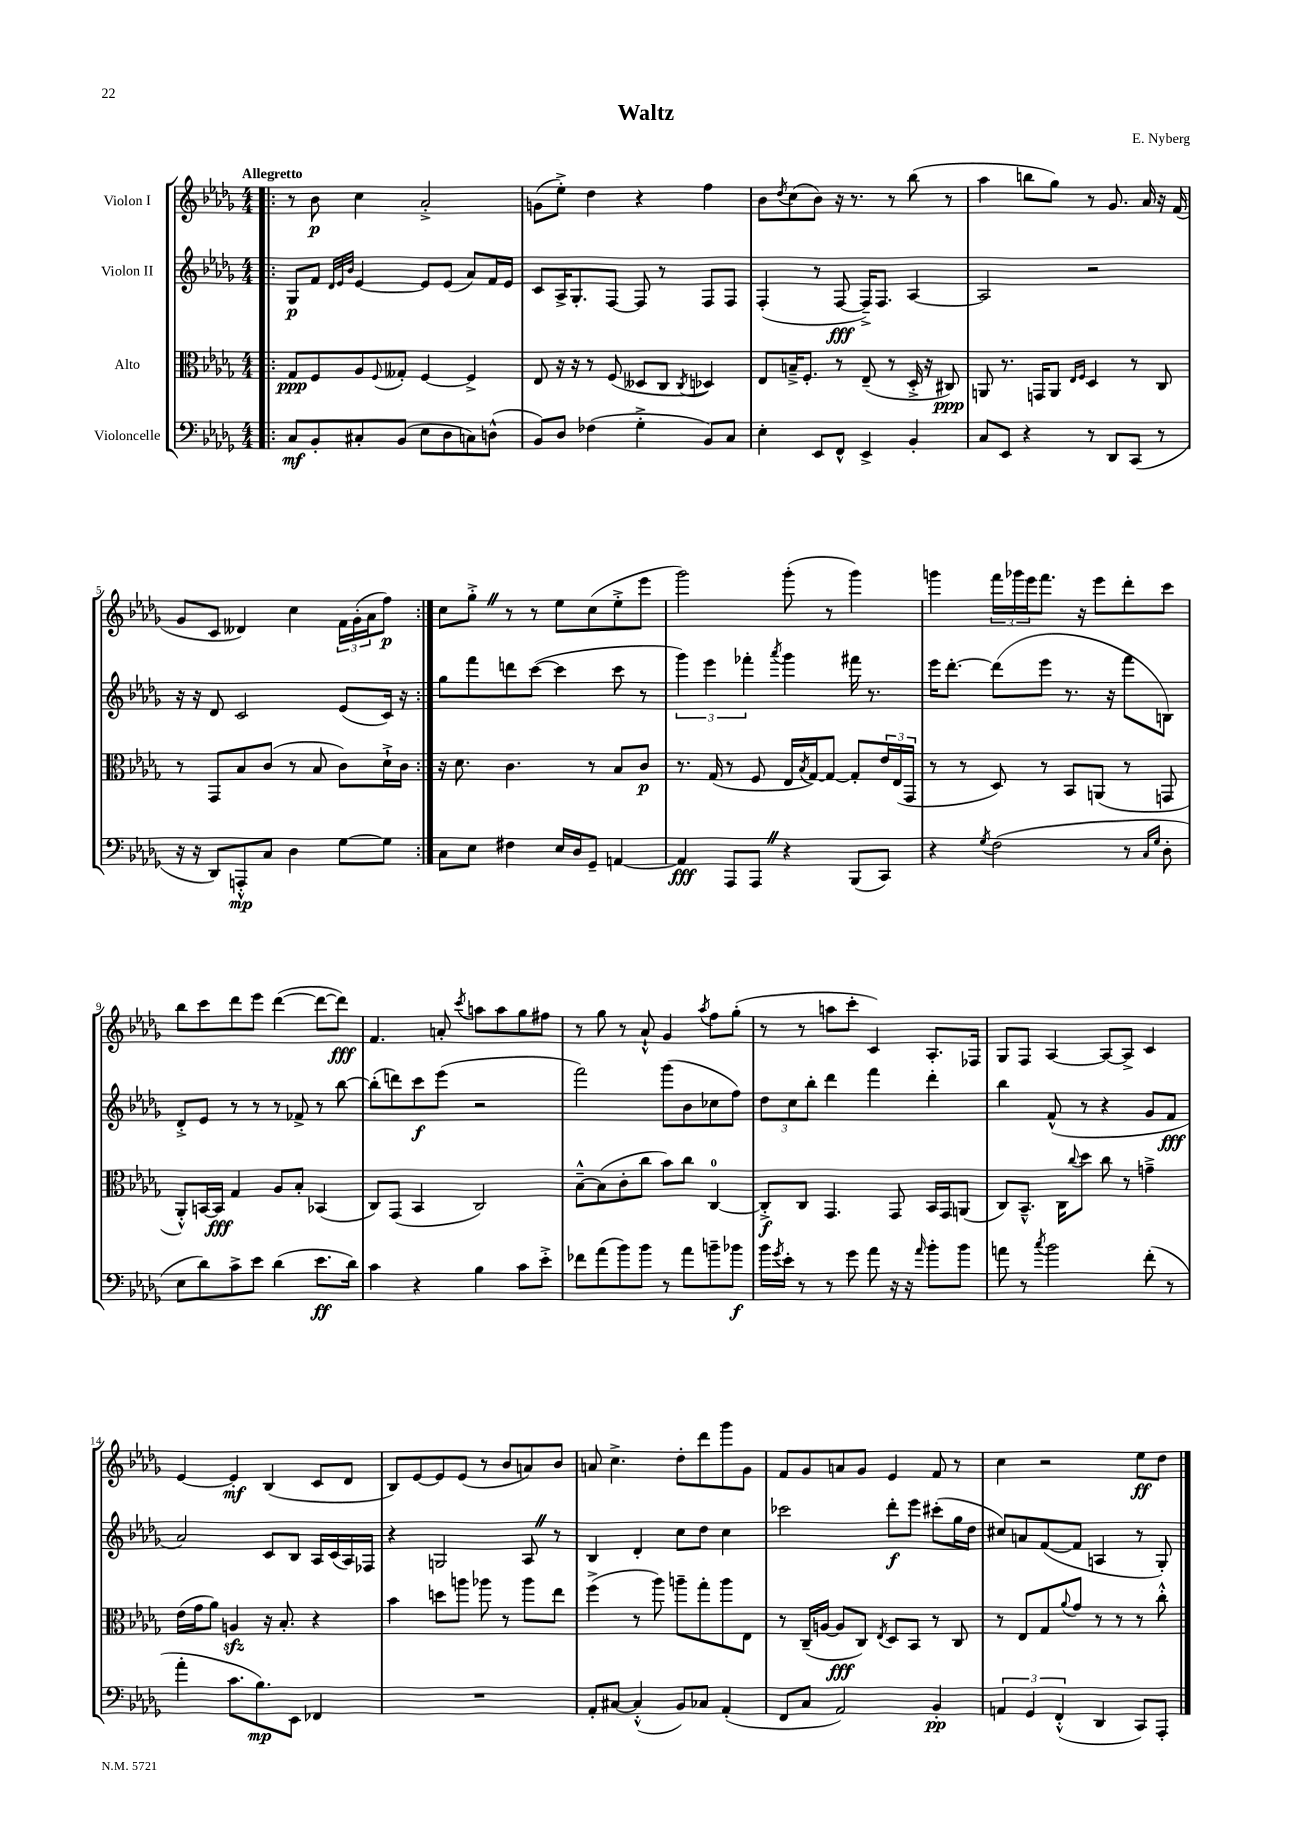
\header { title = "Waltz" composer = "E. Nyberg" }
<<
\new StaffGroup <<
\new Staff = "s0" \with { instrumentName = "Violon I" } {
    \clef treble \key des \major \numericTimeSignature \time 4/4 \tempo "Allegretto"
    \repeat volta 2 { \bar ".|:" r8 bes'8\p c''4 aes'2-.-> |
    g'8( ees''8-.->) des''4 r4 f''4 |
    bes'8 \acciaccatura { des''8 } c''8( bes'8) r16 r8. r8 bes''8( r8 |
    aes''4 b''8 ges''8) r8 ges'8. aes'16 r16 f'16( |
    ges'8 c'8 deses'4) c''4 \tuplet 3/2 { f'16 ges'16-.( aes'16 } f''8\p) | }
    c''8 ges''8-.-> \once \override BreathingSign.text = \markup { \musicglyph "scripts.caesura.straight" } \breathe r8 r8 ees''8 c''8( ees''8-.-> ees'''8 |
    ges'''2) ges'''8-.( r8 ges'''4) |
    g'''4 \tuplet 3/2 { f'''16 ges'''16 ees'''16 } f'''8. r16 ees'''8 des'''8-. c'''8 |
    bes''8 c'''8 des'''8 ees'''8 des'''4~( des'''8~ des'''8\fff) |
    f'4. a'8-. \acciaccatura { c'''8 } a''8 a''8 ges''8 fis''8 |
    r8 ges''8 r8 aes'8-!-^ ges'4 \acciaccatura { aes''8 } f''8 ges''8-.( |
    r8 r8 a''8 c'''8-. c'4) aes8.-. fes16 |
    ges8 f8 aes4~ aes8~ aes8-> c'4 |
    ees'4~ ees'4-.\mf bes4( c'8 des'8 |
    bes8) ees'8~ ees'8 ees'8( r8 bes'8 a'8) bes'8 |
    a'8 c''4.-> des''8-. des'''8 ges'''8 ges'8 |
    f'8 ges'8 a'8 ges'8 ees'4 f'8 r8 |
    c''4 r2 ees''8\ff des''8 \bar "|." |
}
\new Staff = "s1" \with { instrumentName = "Violon II" } {
    \clef treble \key des \major \numericTimeSignature \time 4/4
    \repeat volta 2 { \bar ".|:" ges8\p f'8 \grace { des'32 ees'32 bes'32 } ees'4~ ees'8 ees'8( aes'8) f'16 ees'16 |
    c'8 aes16-> ges8.-. f8~ f8 r8 f8 f8 |
    f4-.( r8 f8~\fff f16--->) f8. aes4~ |
    aes2 r2 |
    r16 r16 des'8 c'2 ees'8( c'16) r16 | }
    ges''8 f'''8 d'''8 c'''8~( c'''4 c'''8 r8 |
    \tuplet 3/2 { ges'''4) ees'''4 fes'''4-. } \acciaccatura { aes'''8 } ges'''4 fis'''16 r8. |
    ees'''16 des'''8.~-. des'''8( ees'''8 r8. r16 f'''8 b8) |
    des'8-.-> ees'8 r8 r8 r8 fes'8-> r8 bes''8~ |
    bes''8-.( d'''8) c'''8\f ees'''8( r2 |
    f'''2) ges'''8( bes'8 ces''8 f''8) |
    \tuplet 3/2 { des''8 c''8 bes''8-. } des'''4 f'''4 des'''4-. |
    bes''4 f'8-^( r8 r4 ges'8 f'8\fff |
    aes'2) c'8 bes8 aes16 c'16( aes16) fes16 |
    r4 g2 aes8 \once \override BreathingSign.text = \markup { \musicglyph "scripts.caesura.straight" } \breathe r8 |
    bes4 des'4-. c''8 des''8 c''4 |
    ces'''2 des'''8-.\f ees'''8 cis'''8-.( ges''16 des''16 |
    cis''8) a'8 f'8~( f'8 a4 r8 ges8-.) \bar "|." |
}
\new Staff = "s2" \with { instrumentName = "Alto" } {
    \clef alto \key des \major \numericTimeSignature \time 4/4
    \repeat volta 2 { \bar ".|:" ges8\ppp f8 aes8 \appoggiatura { f8 } geses8-. f4~ f4-> |
    ees8 r16 r16 r8 f8( deses8 c8 \acciaccatura { c8 } des4) |
    ees8 b16---> f8.-. r8 ees8--( r8 des16-.-> r16 cis8\ppp) |
    a,8 r8. g,16 a,8 \grace { ees16 f16 } des4 r8 c8 |
    r8 ges,8 bes8 c'8( r8 bes8 c'8) des'16-!-> c'16 | }
    r16 des'8. c'4. r8 bes8 c'8\p |
    r8. ges16( r8 f8 ees16 \acciaccatura { bes8 } ges16~) ges8~ ges8-. \tuplet 3/2 { ees'16 ees16( ges,16 } |
    r8 r8 des8) r8 bes,8 a,8( r8 g,8 |
    aes,8-.-^) b,16~ b,16\fff ges4 aes8 bes8-. bes,4( |
    c8) ges,8( bes,4 c2) |
    bes8~---^ bes8( c'8-. c''8 bes'8) c''8 c4-0~ |
    c8-.->\f c8 ges,4. ges,8 bes,16 ges,16 a,8( |
    c8) bes,8.---^ c16 \appoggiatura { c''8 } des''8 c''8 r8 g'4---> |
    ees'16( ges'16 aes'8) a4\sfz r16 bes8.-. r4 |
    bes'4 d''8 a''8 aes''8 r8 aes''8 ees''8 |
    f''4->( r8 aes''8) a''8-- ges''8-. a''8 ees8 |
    r8 c16--( a16~ a8\fff c8) \acciaccatura { ees8 } des8 bes,8 r8 c8 |
    r8 ees8 ges8 \appoggiatura { aes'8 } ges'8 r8 r8 r8 c''8-.-^ \bar "|." |
}
\new Staff = "s3" \with { instrumentName = "Violoncelle" } {
    \clef bass \key des \major \numericTimeSignature \time 4/4
    \repeat volta 2 { \bar ".|:" c8\mf bes,8-. cis8-. bes,8( ees8 des8 c8) d8-^( |
    bes,8) des8 fes4( ges4-.-> bes,8) c8 |
    ees4-. ees,8 f,8-^ ees,4-> bes,4-. |
    c8 ees,8 r4 r8 des,8 c,8( r8 |
    r16 r16 des,8) a,,8-.-^\mp c8 des4 ges8~ ges8 | }
    c8 ees8 fis4 ees16 des16 ges,8-- a,4~ |
    a,4\fff aes,,8 aes,,8 \once \override BreathingSign.text = \markup { \musicglyph "scripts.caesura.straight" } \breathe r4 bes,,8( c,8) |
    r4 \acciaccatura { ges8 } f2( r8 \grace { c16 ges16 } des8-. |
    ees8 des'8) c'8-> ees'8 des'4( ees'8.\ff des'16) |
    c'4 r4 bes4 c'8 ees'8-.-> |
    fes'8 aes'8( bes'8) bes'8 r8 aes'8 b'8-- bes'8\f |
    bes'16 \acciaccatura { ges'8 } ees'16-. r8 r8 ges'8 aes'8 r16 r16 \grace { aes'16 } bes'8-. bes'8 |
    a'8 r8 \acciaccatura { c''8 } bes'2 f'8-.( r8 |
    aes'4-. c'8. bes8.\mp) ees,8 fes,4 |
    R1 |
    aes,8-. cis8~ cis4-.-^( bes,8) ces8 aes,4-.( |
    f,8 c8 aes,2) bes,4-.\pp |
    \tuplet 3/2 { a,4 ges,4 f,4-.-^( } des,4 c,8) aes,,8-. \bar "|." |
}
>>
>>
